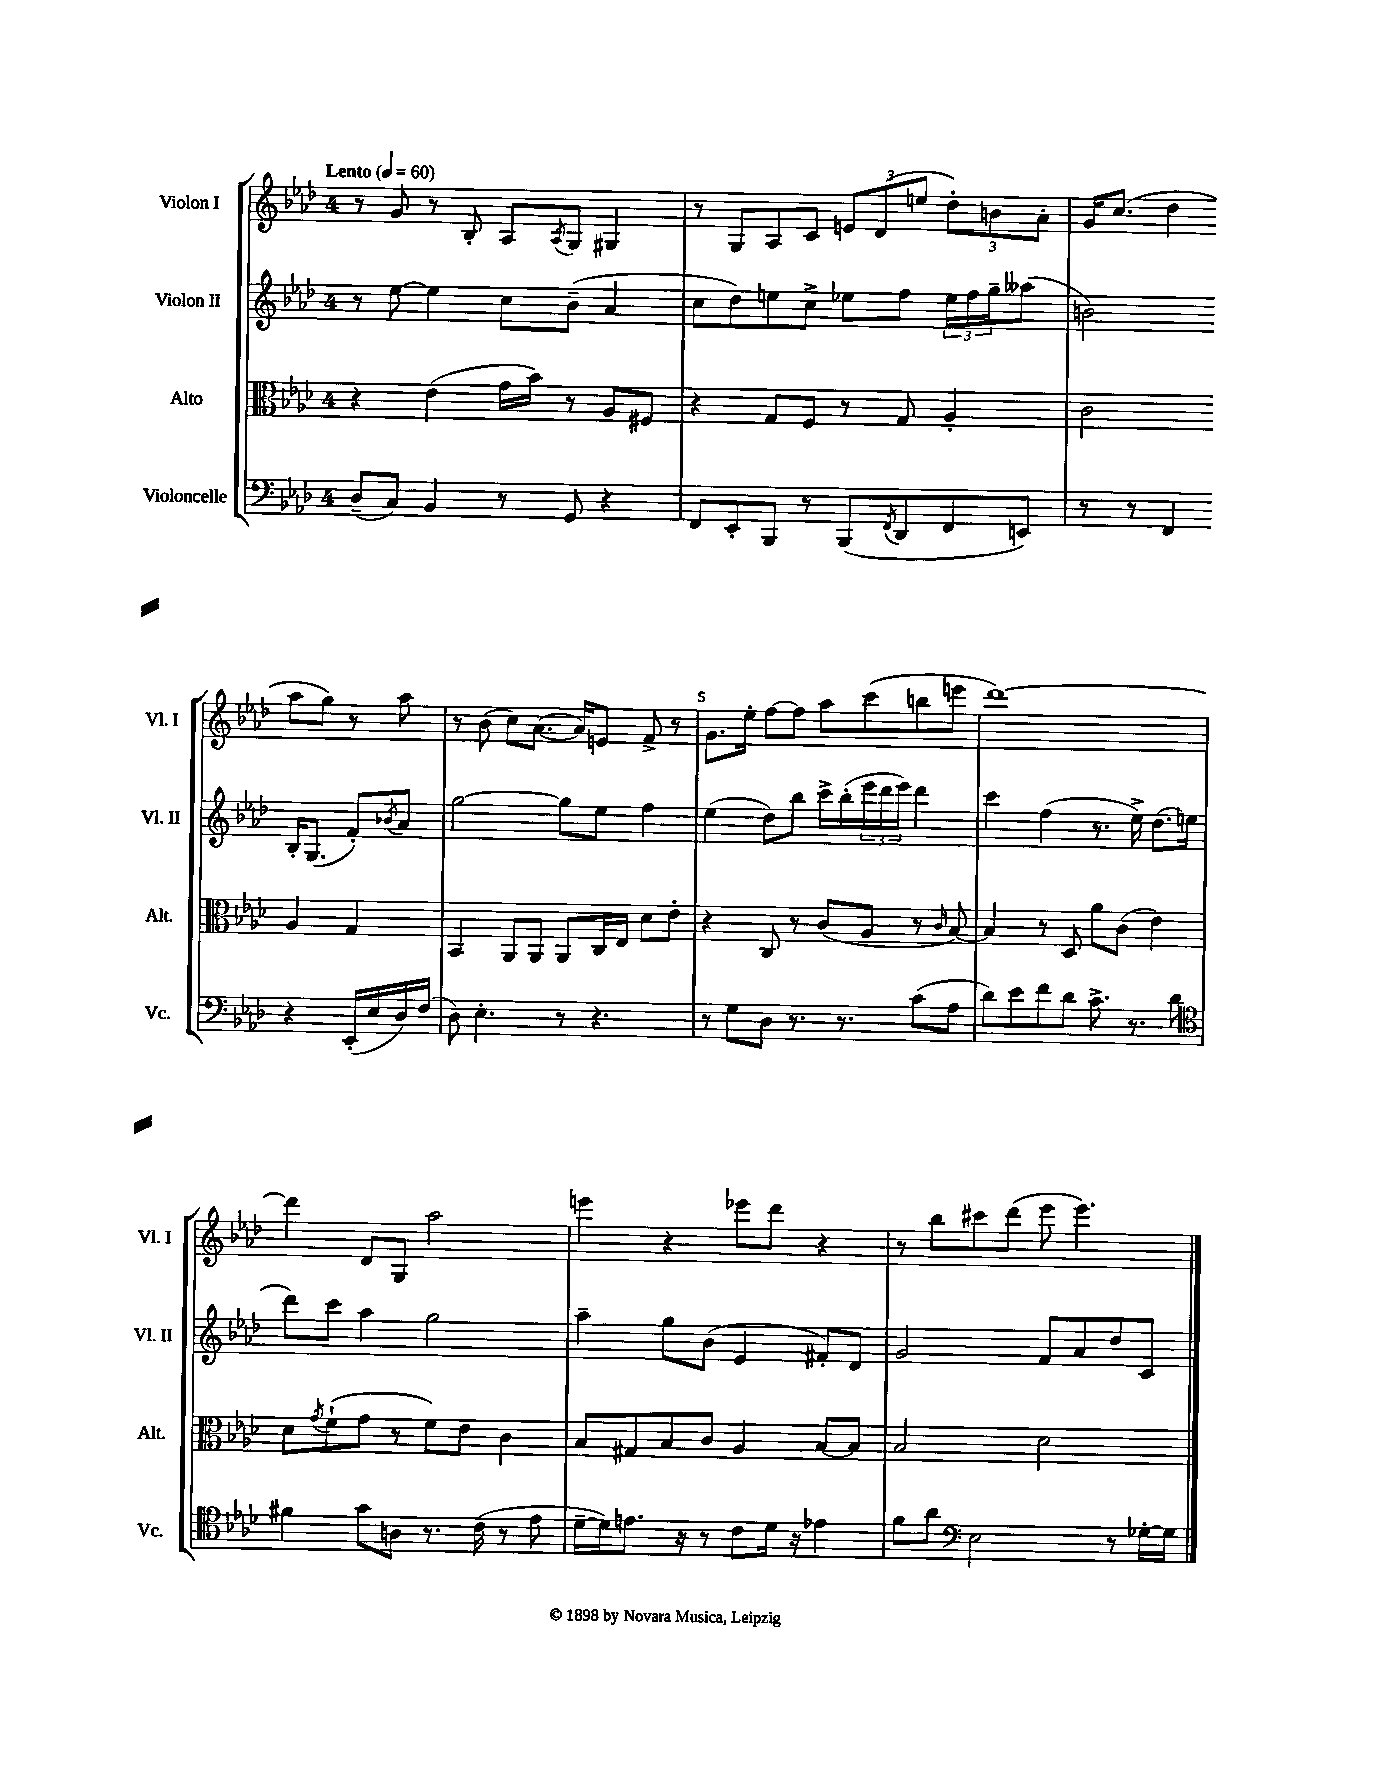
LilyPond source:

<<
\new StaffGroup <<
\new Staff = "s0" \with { instrumentName = "Violon I" shortInstrumentName = "Vl. I" } {
    \clef treble \key aes \major \once \override Staff.TimeSignature.style = #'single-digit \time 4/4 \tempo "Lento" 4 = 60
    r8 g'8 r8 bes8-. aes8 \acciaccatura { aes8 } g8 gis4 |
    r8 g8 aes8 c'8 \tuplet 3/2 { e'8 des'8( e''8 } \tuplet 3/2 { des''8-.) b'8 aes'8-. } |
    g'16 c''8.( des''4 aes''8 g''8) r8 aes''8 |
    r8 bes'8( c''8) aes'8.~( aes'16) e'8 f'8-> r8 |
    g'8. ees''16-. f''8~ f''8 aes''8 c'''8( b''8 e'''8 |
    des'''1~) |
    des'''4 des'8 g8 aes''2 |
    e'''4 r4 ees'''8 des'''8 r4 |
    r8 bes''8 cis'''8 des'''8( ees'''8 ees'''4.) \bar "|." |
}
\new Staff = "s1" \with { instrumentName = "Violon II" shortInstrumentName = "Vl. II" } {
    \clef treble \key aes \major \once \override Staff.TimeSignature.style = #'single-digit \time 4/4
    r8 ees''8~ ees''4 c''8 bes'8--( aes'4 |
    c''8 des''8) e''8 c''8-> ees''8 f''8 \tuplet 3/2 { ees''16 f''16 g''16-- } aeses''8( |
    b'2) bes16-. g8.( f'8-.) \acciaccatura { bes'8 } aes'8 |
    g''2~ g''8 ees''8 f''4 |
    ees''4( des''8) bes''8 c'''16-> bes''16-.( \tuplet 3/2 { ees'''16 des'''16 ees'''16) } des'''4 |
    c'''4 f''4( r8. ees''16->) des''8.( e''16 |
    des'''8) c'''8 aes''4 g''2 |
    aes''4-- g''8 bes'8( ees'4 fis'8-.) des'8 |
    g'2 f'8 aes'8 des''8 c'8 \bar "|." |
}
\new Staff = "s2" \with { instrumentName = "Alto" shortInstrumentName = "Alt." } {
    \clef alto \key aes \major \once \override Staff.TimeSignature.style = #'single-digit \time 4/4
    r4 ees'4( g'16 bes'16) r8 aes8 fis8 |
    r4 g8 f8 r8 g8 aes4-. |
    c'2 aes4 g4 |
    bes,4 aes,8 aes,8 aes,8 c16 ees16 des'8 ees'8-. |
    r4 c8 r8 c'8( aes8 r8 \grace { c'16 } bes8~) |
    bes4 r8 des8 aes'8 c'8( ees'4) |
    des'8 \acciaccatura { g'8 } f'8-!( g'8 r8 f'8) ees'8 c'4 |
    bes8 gis8 bes8 c'8 aes4 bes8~ bes8 |
    bes2 des'2 \bar "|." |
}
\new Staff = "s3" \with { instrumentName = "Violoncelle" shortInstrumentName = "Vc." } {
    \clef bass \key aes \major \once \override Staff.TimeSignature.style = #'single-digit \time 4/4
    des8--( c8) bes,4 r8 g,8 r4 |
    f,8 ees,8-. bes,,8 r8 bes,,8( \acciaccatura { f,8 } des,8 f,8 e,8) |
    r8 r8 f,4 r4 ees,16-.( ees16 des16) f16( |
    des8) ees4.-. r8 r4. |
    r8 g8 des8 r8. r8. c'8( aes8 |
    des'8) ees'8 f'8 des'8 c'8.-> r8. des'8 |
    \clef tenor fis'4 g'8 a8 r8. c'16( r8 ees'8 |
    des'16~-- des'16) e'8. r16 r8 c'8 des'16 r16 ees'4 |
    f'8 aes'8 \clef bass ees2 r8 ges16~-. ges16 \bar "|." |
}
>>
>>
\layout { \context { \Score \override BarNumber.break-visibility = ##(#f #t #t) barNumberVisibility = #(every-nth-bar-number-visible 5) } }
